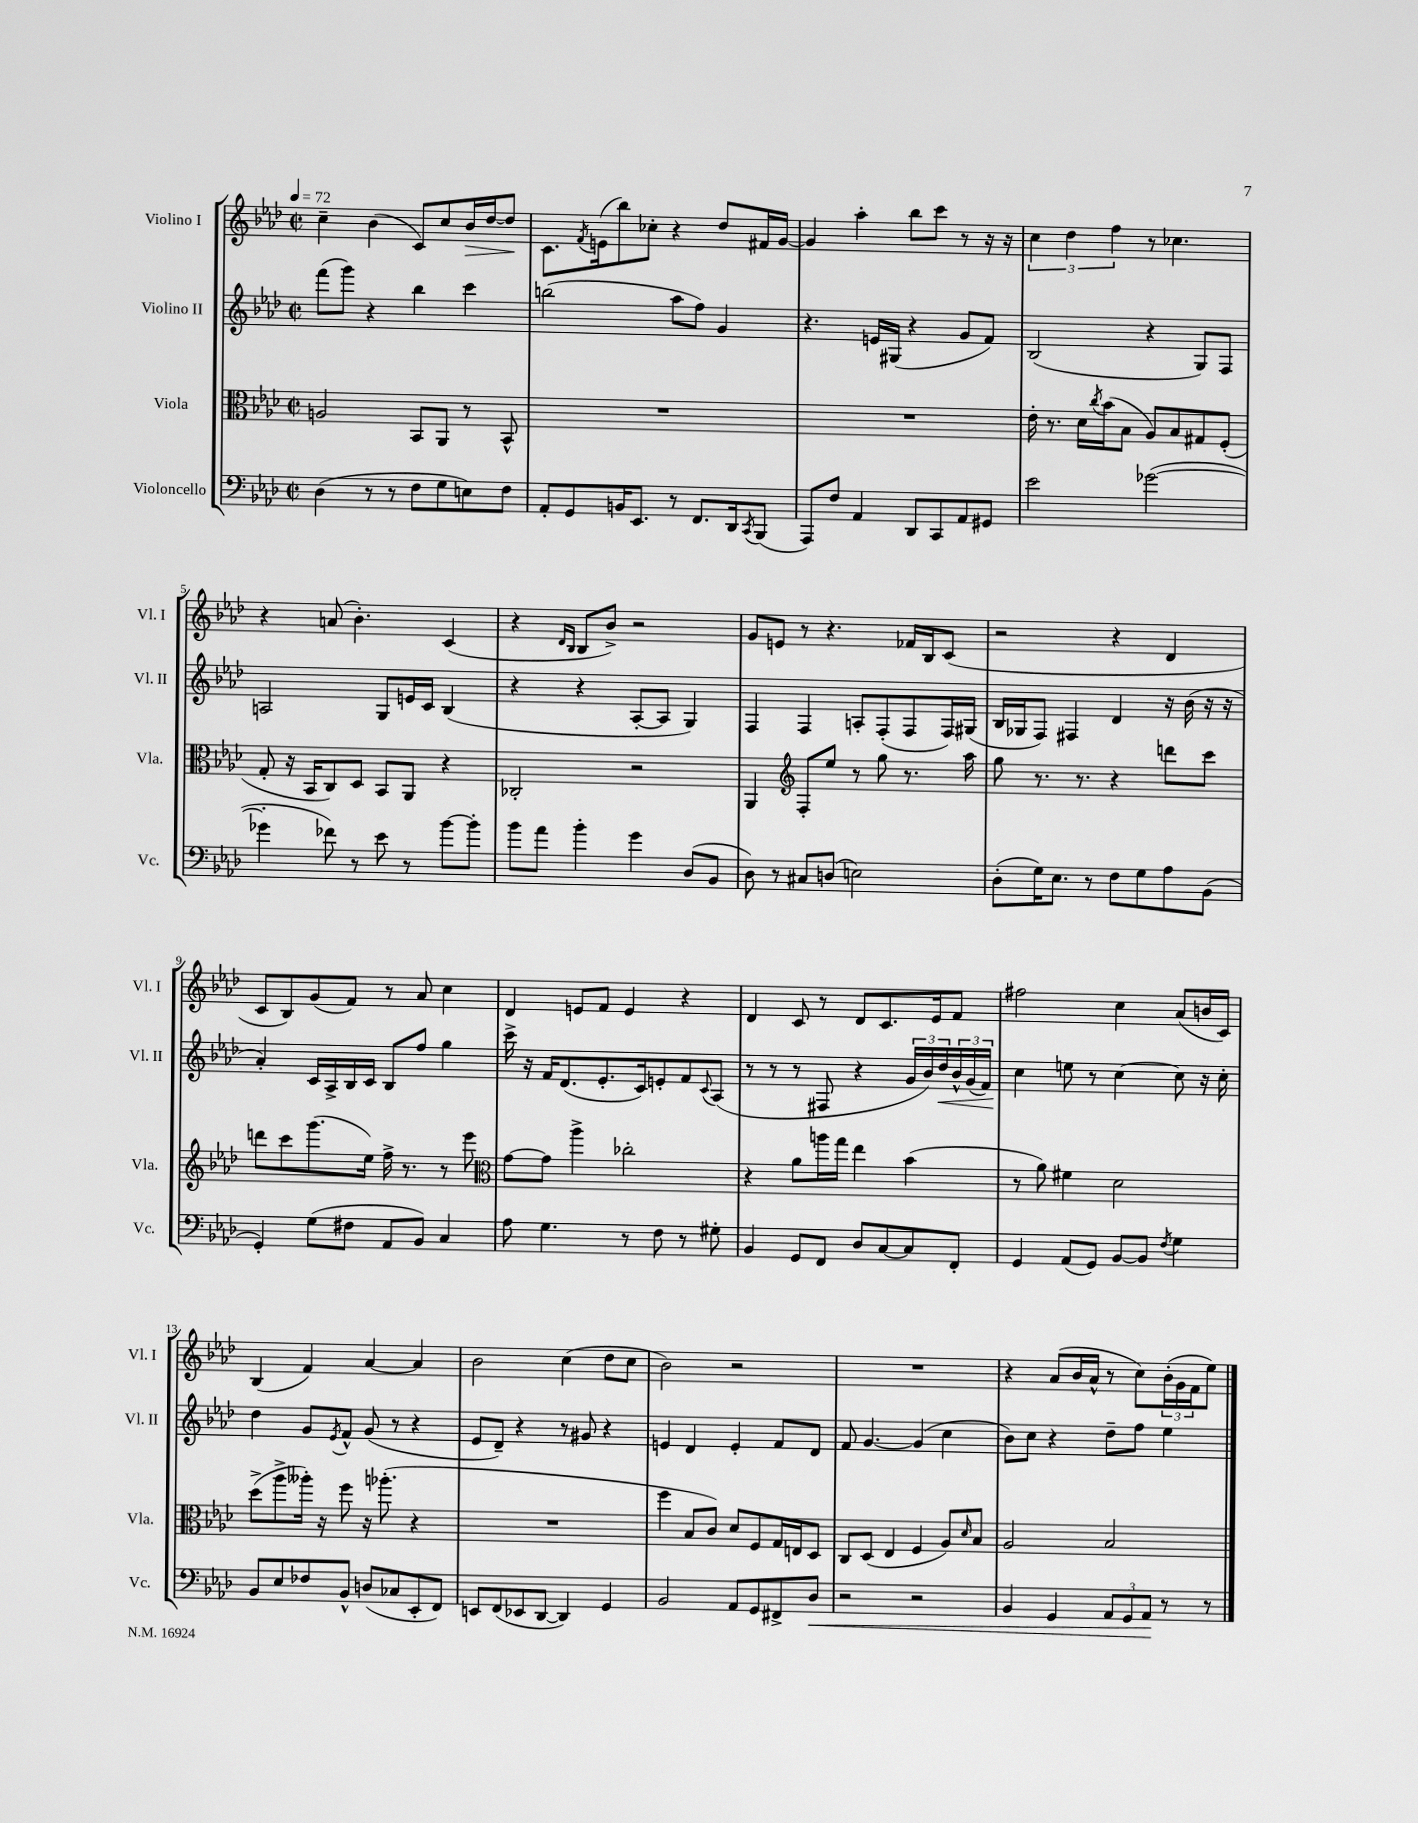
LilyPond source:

<<
\new StaffGroup <<
\new Staff = "s0" \with { instrumentName = "Violino I" shortInstrumentName = "Vl. I" } {
    \clef treble \key aes \major \defaultTimeSignature \time 2/2 \tempo 4 = 72
    c''4-- bes'4( c'8) c''8 bes'16\> des''16~ des''8\! |
    c'8. \acciaccatura { f'8 } e'16( bes''8) ces''8-. r4 des''8 fis'16 g'16~ |
    g'4 aes''4-. bes''8 c'''8 r8 r16 r16 |
    \tuplet 3/2 { c''4 des''4 f''4 } r8 ces''4. |
    r4 a'8( bes'4.-.) c'4( |
    r4 \grace { des'16 bes16 } bes8 bes'8->) r2 |
    g'8 e'8 r8 r4. fes'16 bes16 c'8( |
    r2 r4 des'4 |
    c'8 bes8) g'8( f'8) r8 aes'8 c''4 |
    des'4 e'8 f'8 e'4 r4 |
    des'4 c'8 r8 des'8 c'8. ees'16 f'8 |
    fis''2 c''4 aes'8( b'16 c'16) |
    bes4( f'4) aes'4~ aes'4 |
    bes'2 c''4( des''8 c''8 |
    bes'2) r2 |
    R1 |
    r4 aes'8( bes'16 aes'16-^ r8 c''8) \tuplet 3/2 { bes'16-.( g'16 f'16 } ees''8) \bar "|." |
}
\new Staff = "s1" \with { instrumentName = "Violino II" shortInstrumentName = "Vl. II" } {
    \clef treble \key aes \major \defaultTimeSignature \time 2/2
    f'''8( g'''8) r4 bes''4 c'''4 |
    b''2( aes''8 f''8) g'4 |
    r4. e'16 gis16( r4 g'8 f'8) |
    bes2( r4 g8) f8 |
    a2 g8 e'16 c'16 bes4( |
    r4 r4 aes8~-. aes8 g4) |
    f4 f4 a8-. f8-.( f8 f16) gis16( |
    bes16 ges16 f8) fis4 des'4 r16 bes'16( r16 r16 |
    aes'4-.) c'16 aes16-> bes16 c'16 bes8 f''8 g''4 |
    c'''16-> r16 f'16 des'8.( ees'8.-. c'16) e'8-. f'8 \appoggiatura { c'8 } aes8( |
    r8 r8 r8 fis8 r4 \tuplet 3/2 { g'16 bes'16) des''16\< } \tuplet 3/2 { bes'16-^ g'16( f'16) } |
    c''4\! e''8 r8 c''4~ c''8 r16 c''16-. |
    des''4 g'8 \acciaccatura { ees'8 } f'8-^ g'8( r8 r4 |
    ees'8 des'8--) r4 r8 gis'8 r4 |
    e'4 des'4 e'4-. f'8 des'8 |
    f'8 g'4.~ g'4( c''4 |
    bes'8) c''8 r4 des''8-- f''8 ees''4 \bar "|." |
}
\new Staff = "s2" \with { instrumentName = "Viola" shortInstrumentName = "Vla." } {
    \clef alto \key aes \major \defaultTimeSignature \time 2/2
    a2 bes,8 aes,8 r8 bes,8-^ |
    R1 |
    R1 |
    ees'16-. r8. des'16 \acciaccatura { c''8 } bes'16( bes8 aes8) bes8 gis8 f8-.( |
    g8-. r16 bes,16 c8) des8 bes,8 aes,8 r4 |
    ces2-. r2 |
    aes,4 \clef treble f8-. ees''8 r8 g''8 r8. aes''16 |
    g''8 r8. r8. r4 d'''8 c'''8 |
    d'''8 c'''8 g'''8.( ees''16) f''16-> r8. r8 ees'''8 |
    \clef alto g'8~ g'8 aes''4-> ces''2-. |
    r4 aes'8 a''16 g''16 ees''4 bes'4( |
    r8 aes'8) fis'4 des'2 |
    des''8->( aes''8-> aeses''16-.) r16 f''8 r16 aes''8.-.( r4 |
    R1 |
    f''4 bes8 c'8) des'8 f8 g16 e16 des8 |
    c8 des8( ees4 f4 aes8) \grace { des'16 } bes8 |
    aes2 bes2 \bar "|." |
}
\new Staff = "s3" \with { instrumentName = "Violoncello" shortInstrumentName = "Vc." } {
    \clef bass \key aes \major \defaultTimeSignature \time 2/2
    des4( r8 r8 f8 g8 e8) f8 |
    aes,8-. g,8 b,16 ees,8. r8 f,8. des,16 \acciaccatura { c,8 } bes,,8( |
    aes,,8) f8 aes,4 des,8 c,8 aes,8 gis,8 |
    ees'2 ges'2~( |
    ges'4-. fes'8) r8 ees'8 r8 bes'8~ bes'8-. |
    bes'8 aes'8 bes'4-. g'4 des8( bes,8 |
    des8) r8 cis8 d8( e2) |
    des8-.( g16) ees8. r8 f8 g8 aes8 bes,8( |
    g,4-.) g8( fis8 aes,8 bes,8) c4 |
    aes8 g4. r8 f8 r8 gis8-. |
    bes,4 g,8 f,8 des8 c8~ c8 f,8-. |
    g,4 aes,8( g,8) bes,8~ bes,8 \acciaccatura { f8 } g4 |
    bes,8 ees8 fes8 bes,8-^ d8( ces8 ees,8-. f,8) |
    e,8 f,8( ees,8 des,8~ des,4) g,4 |
    bes,2 aes,8 g,8 fis,8-> des8\< |
    r2 r2 |
    bes,4 g,4 \tuplet 3/2 { aes,8 g,8 aes,8\! } r8 r8 \bar "|." |
}
>>
>>
